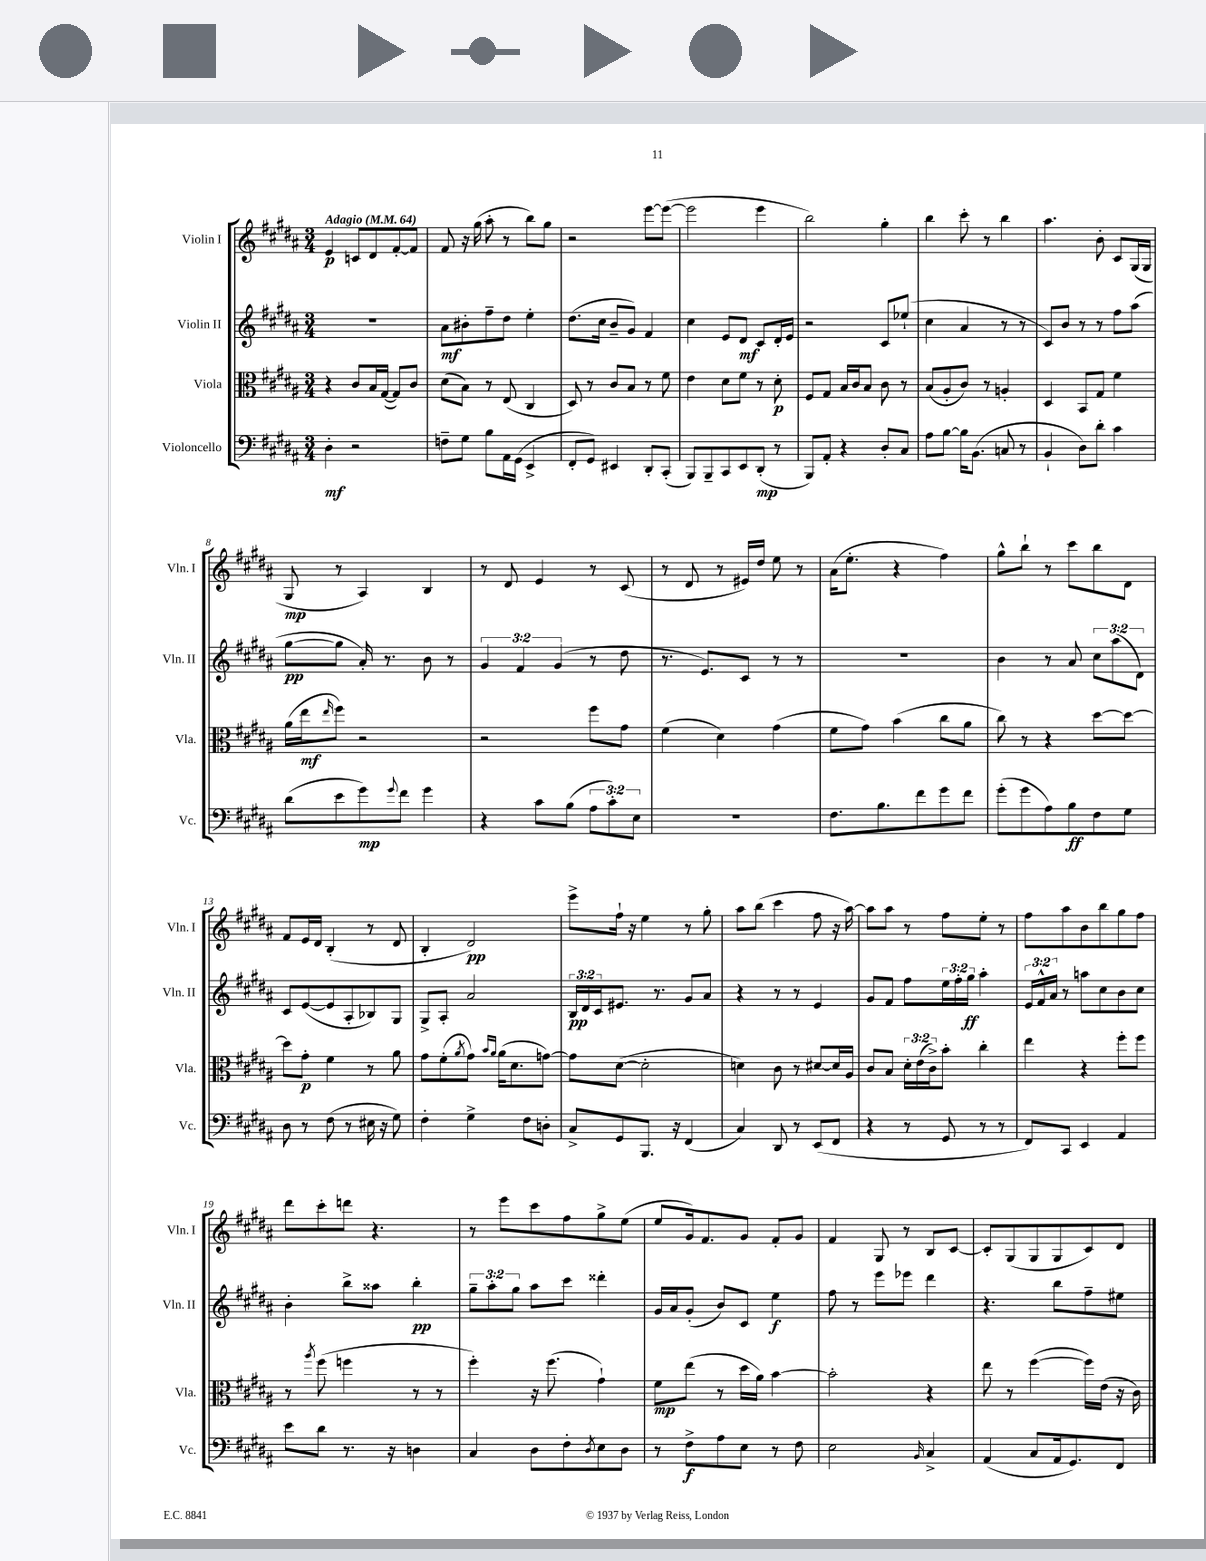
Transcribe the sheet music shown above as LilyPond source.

<<
\new StaffGroup <<
\new Staff = "s0" \with { instrumentName = "Violin I" shortInstrumentName = "Vln. I" } {
    \clef treble \key b \major \numericTimeSignature \time 3/4 \tempo "Adagio" 4 = 64
    e'4\p c'8 dis'8 fis'8~-. fis'8 |
    fis'8 r16 gis''16( ais''8-. r8 b''8) gis''8 |
    r2 e'''8~ e'''8~( |
    e'''2 e'''4 |
    b''2) gis''4-. |
    b''4 cis'''8-. r8 b''4 |
    ais''4. b'8-. cis'8 gis16( gis16 |
    gis8\mp r8 ais4) b4 |
    r8 dis'8 e'4 r8 cis'8( |
    r8 dis'8 r8 eis'16) dis''16 e''8 r8 |
    ais'16( e''8.-. r4 fis''4) |
    gis''8-^ b''8-! r8 cis'''8 b''8 dis'8 |
    fis'8 e'16 dis'16 b4-.( r8 dis'8 |
    b4-. dis'2\pp) |
    e'''8-> fis''16-! r16 e''4 r8 gis''8-. |
    ais''8 b''8( cis'''4 fis''8 r16 ais''16~) |
    ais''8 ais''8 r8 fis''8 e''8-. r8 |
    fis''8 ais''8 b'8 b''8 gis''8 fis''8 |
    dis'''8 cis'''8-. d'''8 r4. |
    r8 e'''8 cis'''8 fis''8 gis''8-> e''8( |
    e''8 gis'16) fis'8. gis'8 fis'8-. gis'8 |
    fis'4 gis8 r8 b8 cis'8~ |
    cis'8-. gis8( gis8 gis8 cis'8) dis'8 \bar "|." |
}
\new Staff = "s1" \with { instrumentName = "Violin II" shortInstrumentName = "Vln. II" } {
    \clef treble \key b \major \numericTimeSignature \time 3/4 \override Staff.TupletNumber.text = #tuplet-number::calc-fraction-text
    R2. |
    ais'8\mf bis'8-. fis''8-- dis''8 e''4-. |
    dis''8.( cis''16 b'8-- gis'8) fis'4 |
    cis''4 e'8 dis'8\mf cis'8 dis'16-. e'16 |
    r2 cis'8 ees''8-!( |
    cis''4 ais'4 r8 r8 |
    cis'8) b'8 r8 r8 fis''8 ais''8( |
    gis''8~\pp gis''8 ais'16-.) r8. b'8 r8 |
    \tuplet 3/2 { gis'4 fis'4 gis'4( } r8 dis''8 |
    r8. e'8.) cis'8 r8 r8 |
    R2. |
    b'4 r8 ais'8 \tuplet 3/2 { cis''8 ais''8( dis'8) } |
    cis'8 e'8~( e'8 ais8-. bes8) gis8 |
    gis8-> ais8-. ais'2 |
    \tuplet 3/2 { b16\pp dis'16 cis'16 } eis'8. r8. gis'8 ais'8 |
    r4 r8 r8 e'4 |
    gis'8 fis'8 fis''8 \tuplet 3/2 { e''16 fis''16-. gis''16\ff } ais''4-. |
    \tuplet 3/2 { e'16 fis'16-^ ais'16 } r8 a''8 cis''8 b'8 cis''8 |
    b'4-. b''8-> aisis''8 b''4-.\pp |
    \tuplet 3/2 { gis''8-- ais''8-. gis''8 } ais''8 cis'''8 disis'''4-. |
    gis'16 ais'16 gis'8-.( b'8) cis'8 e''4\f |
    fis''8 r8 e'''8 ees'''8 dis'''4 |
    r4. b''8 fis''8-- eis''8 \bar "|." |
}
\new Staff = "s2" \with { instrumentName = "Viola" shortInstrumentName = "Vla." } {
    \clef alto \key b \major \numericTimeSignature \time 3/4 \override Staff.TupletNumber.text = #tuplet-number::calc-fraction-text
    r4 cis'8 b16 gis16~( gis8) cis'8 |
    dis'8( b8) r8 e8( cis4 |
    dis8) r8 cis'8 b8 r8 fis'8 |
    e'4 dis'8 fis'8 r8 dis'8-.\p |
    fis8 gis8 b16 cis'16 b8 cis'8 r8 |
    b8( ais8-. cis'8) r8 a4-. |
    dis4 b,8 gis8 fis'4 |
    ais'16( e''16\mf \grace { e''16 } fis''8) r2 |
    r2 fis''8 gis'8 |
    fis'4( dis'4) gis'4( |
    fis'8 gis'8) b'4( cis''8 ais'8 |
    cis''8) r8 r4 dis''8~ dis''8~ |
    dis''8 gis'8-.\p fis'4 r8 ais'8 |
    gis'8 fis'8-.( \acciaccatura { ais'8 } gis'8) \grace { b'16 ais'16 } ais'16( dis'8. g'8~) |
    g'8 dis'8~( dis'2-. |
    d'4) cis'8 r8 dis'8~ dis'16 ais16 |
    cis'8 b8 \tuplet 3/2 { dis'16-. e'16( cis'16->) } b'8-. cis''4-. |
    e''4 r4 fis''8-. fis''8 |
    r8 \acciaccatura { ais''8 } fis''8( f''4 r8 r8 |
    fis''4-.) r16 fis''8.( gis'4-!) |
    fis'8\mp e''8( r8 dis''16 ais'16) b'4~ |
    b'2-. r4 |
    e''8 r8 fis''4~( fis''16) e'16( r16 cis'16) \bar "|." |
}
\new Staff = "s3" \with { instrumentName = "Violoncello" shortInstrumentName = "Vc." } {
    \clef bass \key b \major \numericTimeSignature \time 3/4 \override Staff.TupletNumber.text = #tuplet-number::calc-fraction-text
    dis4-.\mf r2 |
    f8-- gis8 b8 ais,16 gis,16( e,4-> |
    fis,8-. gis,8) eis,4 dis,8-. cis,8-.( |
    b,,8) b,,8-- cis,8 e,8 dis,8-.\mp( r8 |
    b,,8) ais,8-. r4 dis8-. cis8 |
    ais8 b8~ b16 b,8.( c8 r8 |
    b,4-! dis8) dis'8-. cis'4 |
    dis'8( e'8 gis'8\mp) \appoggiatura { gis'8 } fis'8 gis'4 |
    r4 cis'8 b8( \tuplet 3/2 { ais8 cis'8-.) e8 } |
    R2. |
    fis8. b8. fis'8 gis'8 fis'8 |
    gis'8-.( gis'8 ais8) b8\ff fis8 gis8 |
    dis8 r8 fis8( r8 eis16 r16 gis8) |
    fis4-. gis4-> fis8 d8-. |
    cis8-> gis,8 b,,8. r16 fis,4( |
    cis4) dis,8 r8 e,8( fis,8 |
    r4 r8 gis,8 r8 r8 |
    fis,8) cis,8 e,4 ais,4 |
    e'8 dis'8 r8. r16 d4 |
    cis4 dis8 fis8-. \acciaccatura { dis8 } e8 dis8 |
    r8 fis8->\f ais8 e8 r8 fis8 |
    e2 \grace { b,16 } cis4-> |
    ais,4( cis8 ais,16 gis,8.) fis,8 \bar "|." |
}
>>
>>
